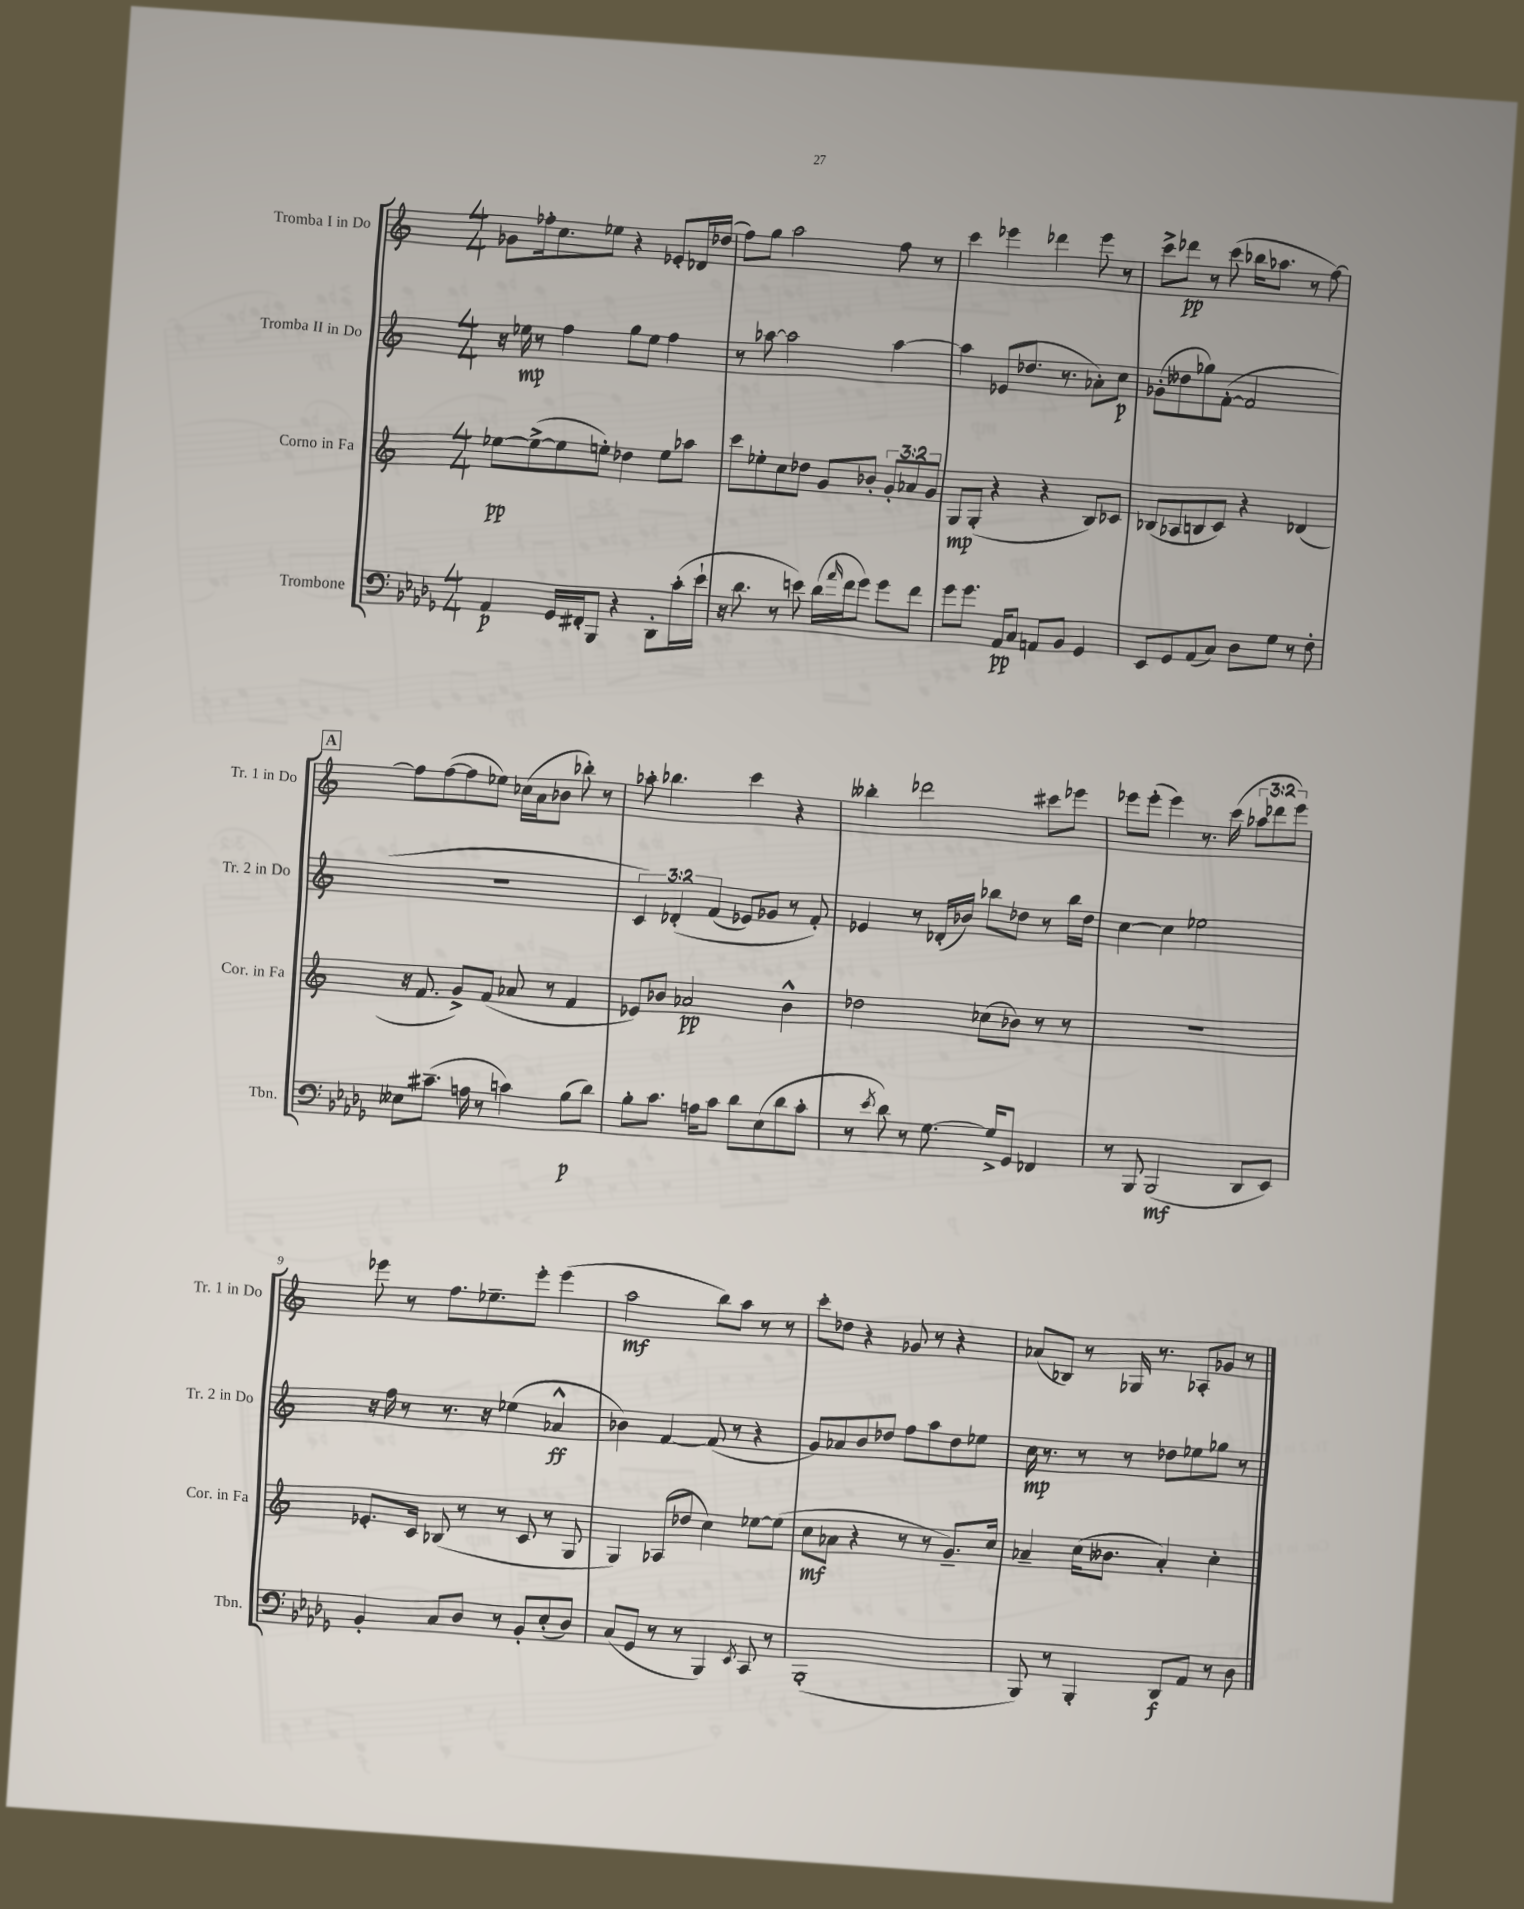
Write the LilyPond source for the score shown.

<<
\new StaffGroup <<
\new Staff = "s0" \with { instrumentName = "Tromba I in Do" shortInstrumentName = "Tr. 1 in Do" } {
    \clef treble \key c \major \numericTimeSignature \time 4/4 \override Staff.TupletNumber.text = #tuplet-number::calc-fraction-text
    ges'8 fes''16-. c''8. ees''8 r4 ees'8-. des'16 des''16( |
    f''8) g''8 a''2 f''8 r8 |
    c'''4 ees'''4 des'''4 ees'''8 r8 |
    c'''8-> des'''8\pp r8 c'''8( bes''16 aes''8. r8 f''8~) |
    \mark \markup { \box "A" } f''8 f''8~( f''8 ees''8) ces''16( a'16 bes'8 bes''8-.) r8 |
    aes''8-. bes''4. c'''4 r4 |
    beses''4-. des'''2 cis'''8 ees'''8 |
    ees'''8 ees'''8-.( ees'''4) r8. c'''16( \tuplet 3/2 { aes''8 des'''8 ees'''8) } |
    ees'''8 r8 f''8. ees''8.-- ees'''8-. ees'''4( |
    a''2\mf b''8) a''8 r8 r8 |
    c'''8-. des''8 r4 ges'8 r8 r4 |
    aes'8( bes8) r8 ges16 r8. aes8-. ges'8 r8 \bar "|." |
}
\new Staff = "s1" \with { instrumentName = "Tromba II in Do" shortInstrumentName = "Tr. 2 in Do" } {
    \clef treble \key c \major \numericTimeSignature \time 4/4 \override Staff.TupletNumber.text = #tuplet-number::calc-fraction-text
    r16 ees''16\mp r8 f''4 g''8 ees''8 f''4 |
    r8 aes''8~ aes''2 aes''4~ |
    aes''4 ees'8( des''8. r8. aes'8-.) c''8\p |
    ges'8-.( deses''8 ges''8) f'8~-.( f'2 |
    \mark \markup { \box "A" } R1 |
    \tuplet 3/2 { c'4) des'4-.\( f'4( } ees'8) ges'8 r8 f'8-.\) |
    ees'4 r8 des'16-.( bes'16) bes''8 des''8 r8 bes''16 des''16 |
    c''4~ c''4 ees''2 |
    r16 f''16 r8 r8. r16 ees''4( aes'4-^\ff |
    bes'4) f'4~ f'8( r8 r4 |
    g'8) aes'8 b'8 des''8 f''8 a''8 des''8 ees''8 |
    c''16\mp r8. r8 r8 des''8 ees''8 ges''8 r8 \bar "|." |
}
\new Staff = "s2" \with { instrumentName = "Corno in Fa" shortInstrumentName = "Cor. in Fa" } {
    \clef treble \key c \major \numericTimeSignature \time 4/4 \override Staff.TupletNumber.text = #tuplet-number::calc-fraction-text
    ees''8~\pp ees''8~->( ees''8 e''8-.) des''4 e''8 aes''8 |
    c'''8 ees''8-. c''8 des''8 g'8 bes'8-. \tuplet 3/2 { g'8-. aes'8 g'8 } |
    g8\mp g8-.( r4 r4 b8) ces'8 |
    bes8( aes8 b8 c'8) r4 des'4( |
    \mark \markup { \box "A" } r16 f'8. g'8->) f'8( aes'8 r8 f'4 |
    ees'8) bes'8 aes'2\pp bes'4-^ |
    des''2 ces''8( bes'8) r8 r8 |
    R1 |
    ees'8.-. c'16 bes8( r8 r8 c'8 r8 g8 |
    g4) aes8( des''8 c''4) ees''8~ ees''8( |
    c''8\mf aes'8 r4 r8 r8 g'8.--) c''16 |
    aes'4-- c''16( beses'8. aes'4-.) c''4-. \bar "|." |
}
\new Staff = "s3" \with { instrumentName = "Trombone" shortInstrumentName = "Tbn." } {
    \clef bass \key des \major \numericTimeSignature \time 4/4
    aes,4\p ges,16 fis,16-. bes,,8 r4 des,8-. c'16-.( ees'16-! |
    r16 des'8. r8 e'8) des'16( \grace { aes'16 } f'16 ges'8) ges'8 f'8 |
    ges'8 ges'8. aes,16\pp c8 a,8 bes,8 ges,4 |
    ees,8 ges,8 aes,8( c8) des8 ges8 r8 f8-. |
    \mark \markup { \box "A" } eeses8 cis'8.--( a16 r8 c'4) bes8\p( des'8) |
    bes8-. c'8. a16 c'8 des'8 ees8( des'8 c'8-. |
    r8 \acciaccatura { ees'8 } des'8) r8 ges8.~ ges16-> ges,8 fes,4 |
    r8 bes,,8 bes,,2\mf( des,8 ees,8) |
    bes,4-. c8 des8 r8 bes,8-. ees8-.( des8) |
    c8( ges,8 r8 r8 bes,,4) \acciaccatura { ees,8 } c,8 r8 |
    bes,,1-.( |
    bes,,8) r8 bes,,4-. des,8\f aes,8 r8 des8 \bar "|." |
}
>>
>>
